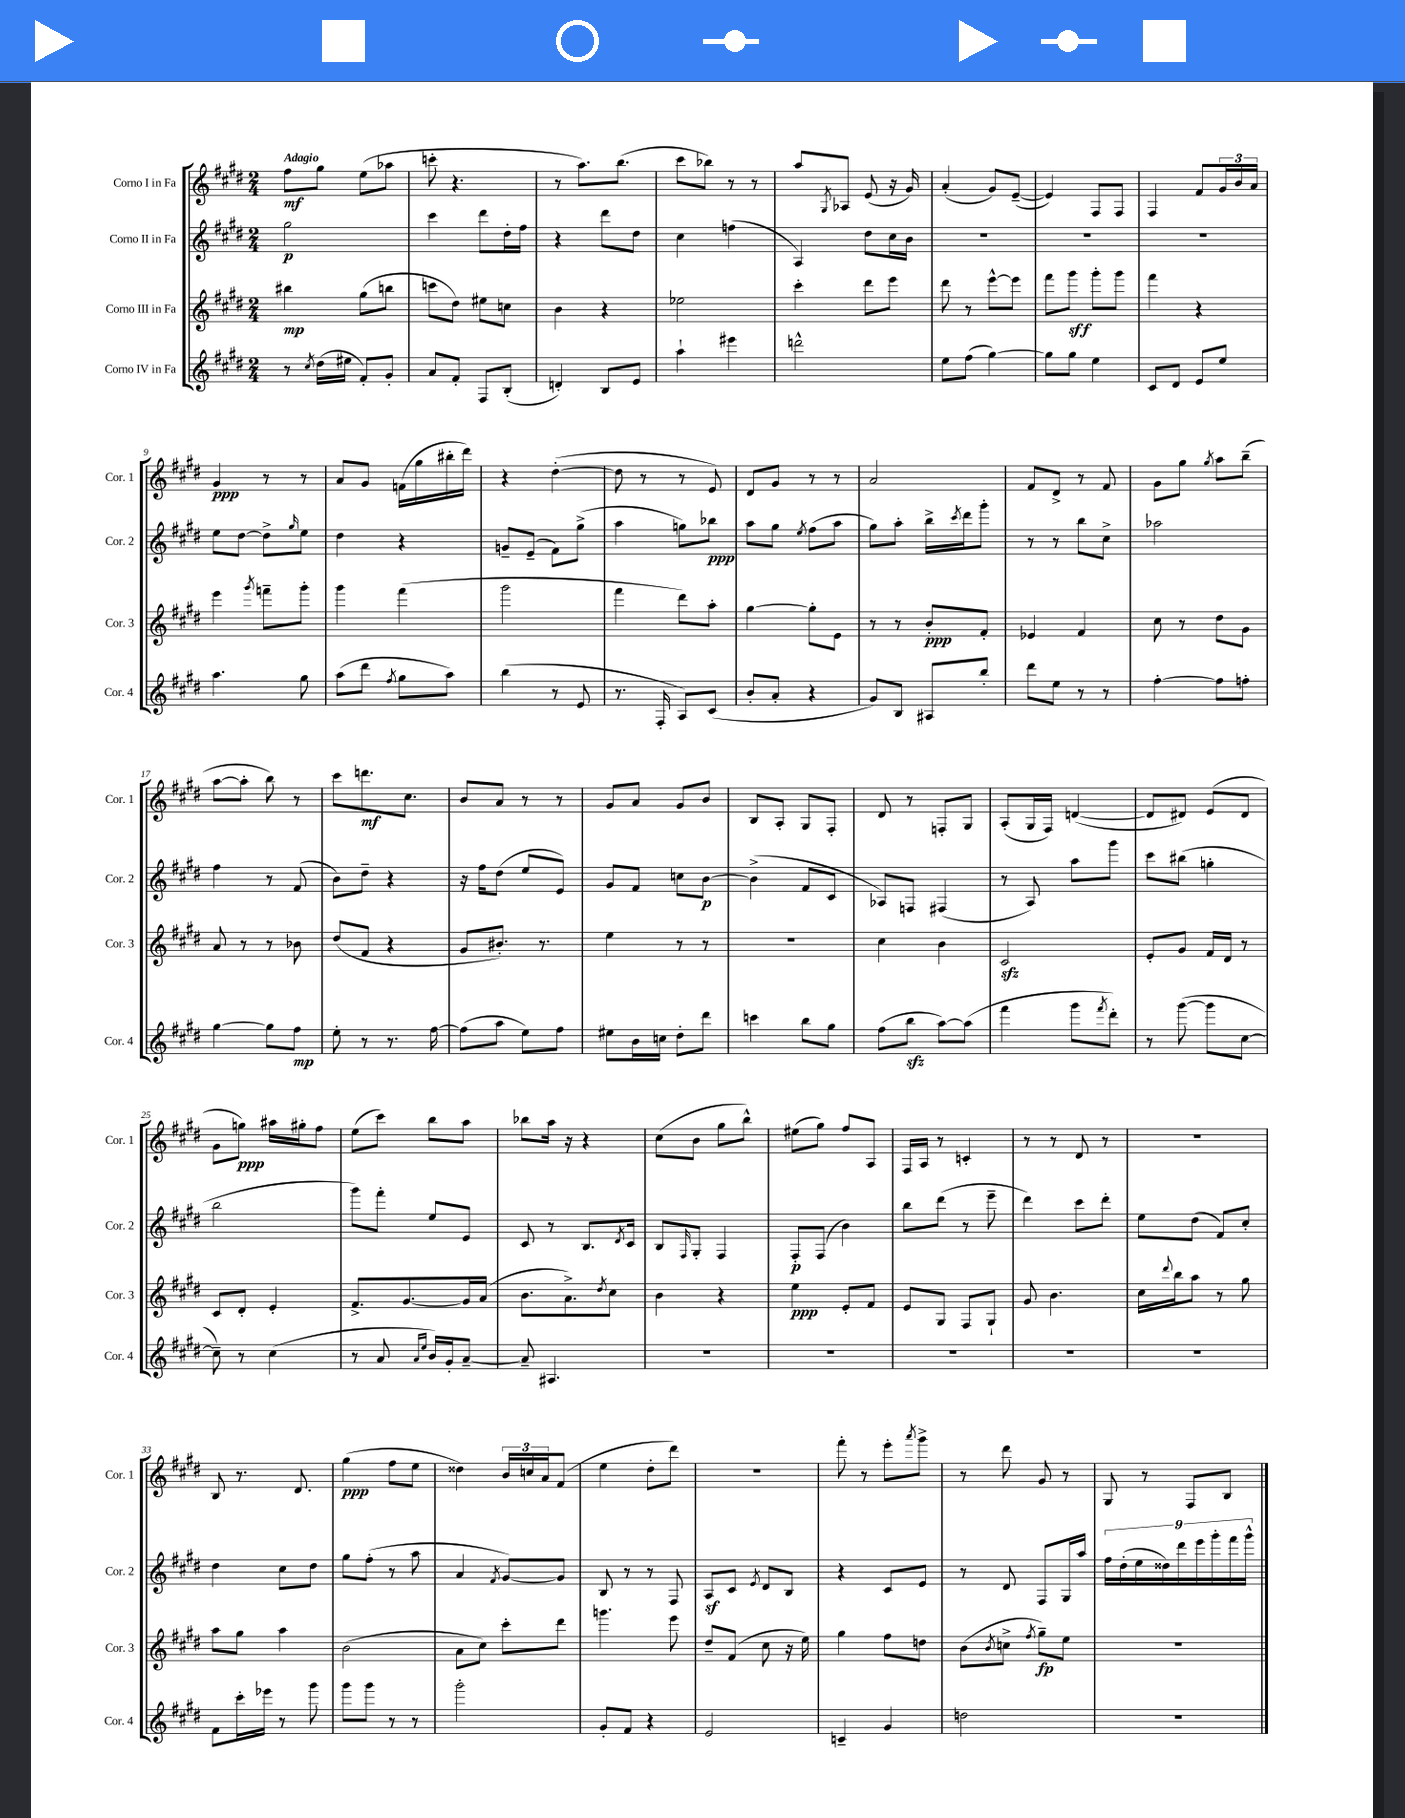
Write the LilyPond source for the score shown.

<<
\new StaffGroup <<
\new Staff = "s0" \with { instrumentName = "Corno I in Fa" shortInstrumentName = "Cor. 1" } {
    \clef treble \key e \major \numericTimeSignature \time 2/4 \tempo "Adagio"
    fis''8\mf gis''8 e''8( aes''8 |
    c'''8-. r4. |
    r8 a''8.) b''8.( |
    cis'''8 bes''8) r8 r8 |
    a''8 \acciaccatura { gis8 } aes8 e'8( r16 gis'16) |
    a'4-.( gis'8) e'8~--( |
    e'4) fis8 fis8 |
    fis4 fis'8 \tuplet 3/2 { gis'16 b'16 a'16 } |
    gis'4\ppp r8 r8 |
    a'8 gis'8 f'16( gis''16 bis''16-. dis'''16) |
    r4 dis''4~-.( |
    dis''8 r8 r8 e'8) |
    dis'8 gis'8 r8 r8 |
    a'2 |
    fis'8 dis'8-> r8 fis'8 |
    gis'8 gis''8 \acciaccatura { gis''8 } a''8 b''8--( |
    a''8~ a''8-. b''8) r8 |
    cis'''8 d'''8.\mf cis''8. |
    b'8 a'8 r8 r8 |
    gis'8 a'8 gis'8 b'8 |
    b8 a8-. gis8 fis8-. |
    dis'8 r8 f8-. gis8 |
    a8-.( gis16 fis16) d'4~( |
    d'8 dis'8) e'8( dis'8 |
    gis'8 g''8\ppp) ais''16 gis''16-. fis''8 |
    e''8( cis'''8) b''8 a''8 |
    bes''8 a''16 r16 r4 |
    cis''8( b'8 gis''8 b''8-^) |
    eis''8( gis''8) fis''8 a8 |
    fis16 a16 r8 c'4-. |
    r8 r8 dis'8 r8 |
    R2 |
    b8 r8. dis'8. |
    gis''4\ppp( fis''8 e''8 |
    disis''4) \tuplet 3/2 { b'16 c''16 a'16 } fis'8( |
    e''4 dis''8-. dis'''8) |
    R2 |
    fis'''8-. r8 e'''8-. \acciaccatura { a'''8 } gis'''8-> |
    r8 dis'''8 gis'8 r8 |
    gis8 r8 fis8 b8 \bar "|." |
}
\new Staff = "s1" \with { instrumentName = "Corno II in Fa" shortInstrumentName = "Cor. 2" } {
    \clef treble \key e \major \numericTimeSignature \time 2/4
    gis''2\p |
    cis'''4 dis'''8 dis''16-. fis''16 |
    r4 dis'''8 dis''8 |
    cis''4 f''4( |
    a4) dis''8 cis''16 b'16 |
    R2 |
    R2 |
    R2 |
    e''8 dis''8~ dis''8-> \grace { gis''16 } e''8 |
    dis''4 r4 |
    g'8-- e'8--( fis'8) gis''8->( |
    a''4 g''8) bes''8\ppp |
    a''8 gis''8 \acciaccatura { e''8 } fis''8( a''8 |
    gis''8) a''8-. b''16-> \acciaccatura { cis'''8 } dis'''16 gis'''8-. |
    r8 r8 b''8 cis''8-> |
    aes''2 |
    fis''4 r8 fis'8( |
    b'8) dis''8-- r4 |
    r16 fis''16 dis''8( e''8 e'8) |
    gis'8 fis'8 c''8 b'8~\p |
    b'4->( fis'8 cis'8 |
    aes8) f8 fis4( |
    r8 a8) a''8 gis'''8 |
    cis'''8 bis''8( g''4-. |
    b''2 |
    gis'''8) fis'''8-. e''8 e'8 |
    cis'8 r8 b8. \acciaccatura { dis'8 } cis'16 |
    b8 \grace { fis16 } gis8-. fis4 |
    fis8-.\p fis8( b'4) |
    b''8 dis'''8( r8 e'''8-- |
    dis'''4) cis'''8 dis'''8-. |
    e''8 dis''8( fis'8) cis''8-. |
    dis''4 cis''8 dis''8 |
    gis''8 fis''8-.( r8 a''8 |
    a'4 \acciaccatura { fis'8 } gis'8~) gis'8 |
    b8 r8 r8 fis8 |
    a8\sf cis'8 \acciaccatura { e'8 } dis'8 b8 |
    r4 cis'8 e'8 |
    r8 dis'8 fis8 gis16 a''16 |
    \tuplet 9/8 { fis''16 dis''16-.( e''16 disis''16) dis'''16 e'''16 gis'''16-. fis'''16 gis'''16-^ } \bar "|." |
}
\new Staff = "s2" \with { instrumentName = "Corno III in Fa" shortInstrumentName = "Cor. 3" } {
    \clef treble \key e \major \numericTimeSignature \time 2/4
    bis''4\mp gis''8( b''8 |
    c'''8 dis''8) eis''8 c''8 |
    b'4 r4 |
    ees''2 |
    cis'''4-. dis'''8 e'''8 |
    dis'''8 r8 e'''8~-^ e'''8 |
    fis'''8 gis'''8\sff gis'''8-. gis'''8 |
    fis'''4 r4 |
    e'''4 \acciaccatura { gis'''8 } f'''8-- gis'''8-. |
    gis'''4 fis'''4( |
    gis'''2 |
    fis'''4 dis'''8) a''8-. |
    gis''4~ gis''8-. e'8 |
    r8 r8 b'8-.\ppp fis'8-. |
    ees'4 fis'4 |
    cis''8 r8 dis''8 gis'8 |
    a'8 r8 r8 bes'8 |
    dis''8( fis'8 r4 |
    gis'8 bis'8.-.) r8. |
    e''4 r8 r8 |
    R2 |
    cis''4 b'4 |
    cis'2\sfz |
    e'8-. gis'8 fis'16 dis'16 r8 |
    cis'8 dis'8-. e'4-. |
    fis'8.-> gis'8.~ gis'16 a'16( |
    b'8. a'8.->) \acciaccatura { dis''8 } cis''8 |
    b'4 r4 |
    e''4\ppp e'8-. fis'8 |
    e'8 gis8 fis8 gis8-! |
    gis'8 b'4. |
    cis''16 \appoggiatura { dis'''8 } b''16 a''8 r8 gis''8 |
    a''8 gis''8 a''4 |
    b'2( |
    a'8 cis''8) cis'''8-. dis'''8 |
    g'''4. e'''8 |
    dis''8-- fis'8( cis''8 r16 e''16) |
    gis''4 fis''8 d''8 |
    b'8( \acciaccatura { b'8 } c''8-> \acciaccatura { fis''8 } gis''8--\fp) e''8 |
    r2 \bar "|." |
}
\new Staff = "s3" \with { instrumentName = "Corno IV in Fa" shortInstrumentName = "Cor. 4" } {
    \clef treble \key e \major \numericTimeSignature \time 2/4
    r8 \acciaccatura { cis''8 } dis''16( eis''16 fis'8-.) gis'8-. |
    a'8 fis'8-. fis8 b8-.( |
    d'4-.) b8 e'8 |
    a''4-! eis'''4 |
    d'''2-^ |
    e''8 fis''8( gis''4~) |
    gis''8 gis''8 e''4 |
    cis'8 dis'8 e'8 e''8 |
    a''4. gis''8 |
    a''8( dis'''8 \acciaccatura { fis''8 } gis''8 a''8) |
    b''4( r8 e'8 |
    r8. fis16-. a8) cis'8( |
    b'8-. a'8-. r4 |
    gis'8) b8 ais8 b''8-. |
    dis'''8 e''8 r8 r8 |
    fis''4~-. fis''8 f''8-. |
    gis''4~ gis''8 fis''8\mp |
    e''8-. r8 r8. fis''16~ |
    fis''8( a''8 e''8) fis''8 |
    eis''8 b'16 c''16 dis''8-. dis'''8 |
    c'''4 b''8 gis''8 |
    fis''8( b''8\sfz a''8~) a''8( |
    fis'''4 gis'''8 \acciaccatura { fis'''8 } dis'''8-.) |
    r8 gis'''8~( gis'''8 cis''8~ |
    cis''8--) r8 cis''4( |
    r8 a'8 \grace { a'16 e''16 } b'16) gis'16-. a'8~-- |
    a'8-- ais4. |
    R2 |
    R2 |
    R2 |
    R2 |
    R2 |
    fis'8 cis'''16-. ees'''16 r8 gis'''8 |
    gis'''8 gis'''8 r8 r8 |
    gis'''2-. |
    gis'8-. fis'8 r4 |
    e'2 |
    c'4-- gis'4 |
    d''2 |
    r2 \bar "|." |
}
>>
>>
